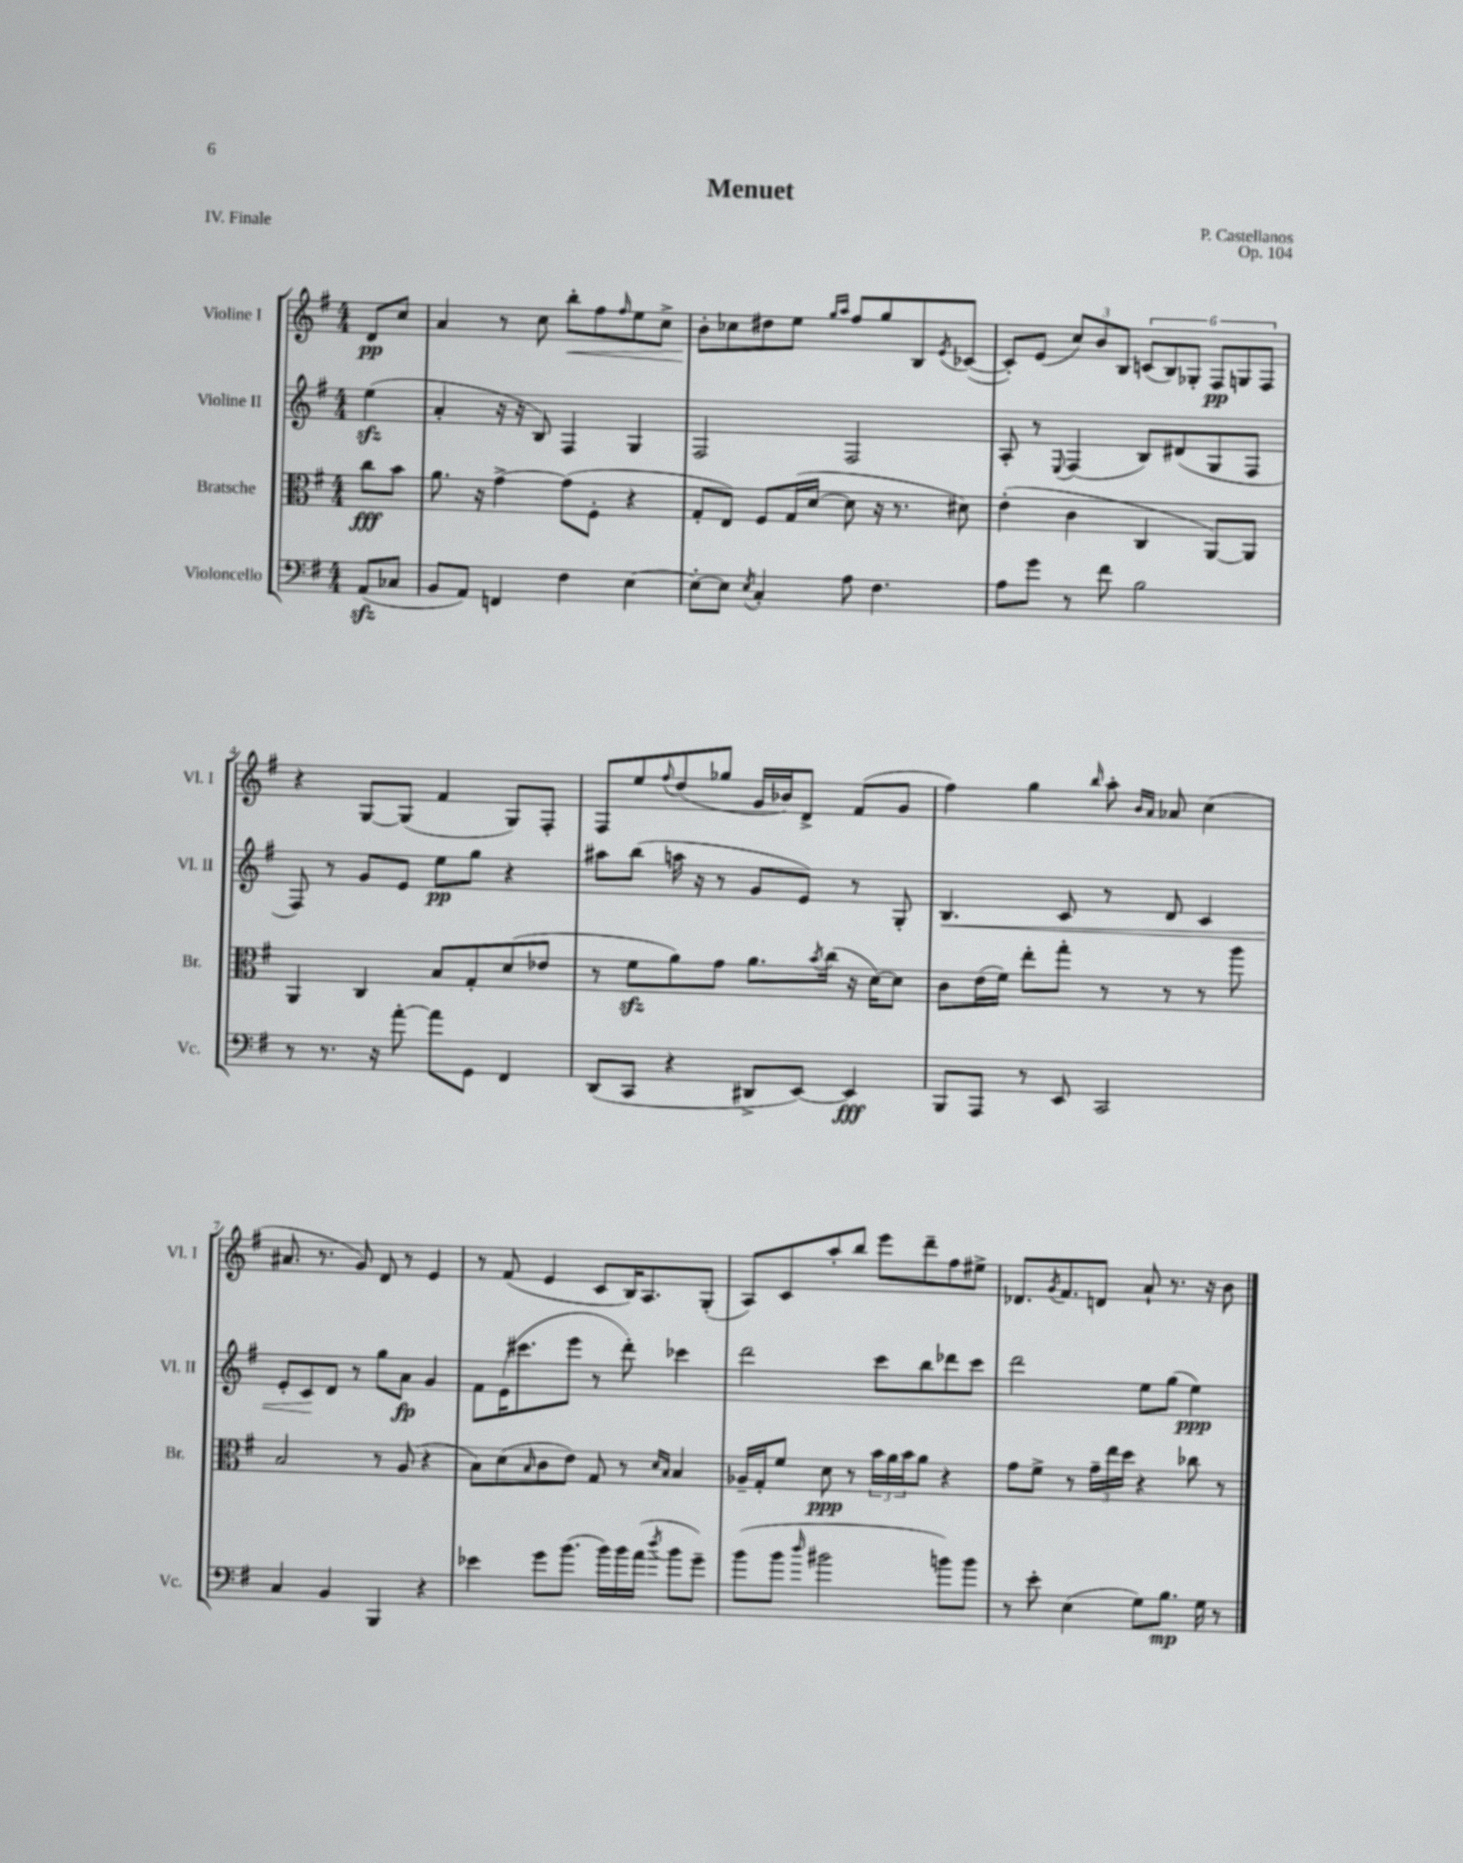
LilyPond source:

\header { title = "Menuet" composer = "P. Castellanos" opus = "Op. 104" piece = "IV. Finale" }
<<
\new StaffGroup <<
\new Staff = "s0" \with { instrumentName = "Violine I" shortInstrumentName = "Vl. I" } {
    \clef treble \key g \major \numericTimeSignature \time 4/4 \partial 4
    d'8\pp c''8 |
    a'4 r8 c''8 b''8-.\< fis''8 \grace { fis''16 } e''8 c''8-> |
    b'8-.\! ces''8 dis''8 e''8 \grace { g''16 a''16 } fis''8 g''8 b8 \acciaccatura { e'8 } ces'8~( |
    ces'8-.) e'8( \tuplet 3/2 { c''8) b'8 b8 } \tuplet 6/4 { c'8( b8) ges8-. fis8\pp g8 fis8 } |
    r4 g8~ g8( fis'4 g8) fis8-. |
    fis8 e''8 \appoggiatura { fis''8 } d''8( ges''8 g'16 bes'16) d'8-> fis'8( g'8 |
    fis''4) g''4 \grace { b''16 } a''8-. \grace { b'16 a'16 } aes'8 c''4( |
    ais'8. r8. g'8) d'8 r8 e'4 |
    r8 fis'8( e'4 c'8 b16) a8. g8-.( |
    a8) c'8 a''8-. b''8 e'''8 d'''8-- fis''8 eis''8-> |
    des'8. \acciaccatura { g'8 } fis'8. d'8 a'8-! r8. r16 b'8 \bar "|." |
}
\new Staff = "s1" \with { instrumentName = "Violine II" shortInstrumentName = "Vl. II" } {
    \clef treble \key g \major \numericTimeSignature \time 4/4 \partial 4
    e''4\sfz( |
    a'4-. r16 r16 b8) fis4 g4 |
    fis2 fis2 |
    a8-. r8 \appoggiatura { e8 } fis4( b8) dis'8( g8 fis8 |
    fis8) r8 g'8 e'8 e''8\pp g''8 r4 |
    ais''8 b''8( a''16 r16 r8 g'8 e'8) r8 g8-. |
    b4.\< c'8 r8 d'8 c'4 |
    e'8-. c'8\! d'8 r8 g''8 a'8\fp g'4 |
    fis'8 e'16( cis'''8. e'''8 r8 d'''8-.) ces'''4 |
    d'''2 c'''8 b''8 des'''8 c'''8 |
    d'''2 e''8 g''8( e''4\ppp) \bar "|." |
}
\new Staff = "s2" \with { instrumentName = "Bratsche" shortInstrumentName = "Br." } {
    \clef alto \key g \major \numericTimeSignature \time 4/4 \partial 4
    c''8\fff b'8 |
    a'8. r16 g'4~-> g'8( fis8-. r4 |
    g8-. e8) fis8 g16( d'16~ d'8 r16 r8. dis'8) |
    e'4-.( c'4 c4 a,8~) a,8 |
    a,4 c4 b8 g8-. d'8( ees'8 |
    r8 fis'8\sfz a'8) g'8 a'8. \acciaccatura { b'8 } c''16( r16 d'16~) d'8 |
    c'8 e'16( fis'16) e''8-. g''8-. r8 r8 r8 a''8 |
    b2 r8 a8( r4 |
    b8) d'8( \grace { b16 } c'8 e'8) g8 r8 \grace { d'16 b16 } b4 |
    aes16-- g16-. fis'8 d'8\ppp r8 \tuplet 3/2 { b'16 a'16 b'16 } a'8 r4 |
    g'8 fis'8-> r8 \tuplet 3/2 { g'16-- e''16 d''16 } r4 ces''8 r8 \bar "|." |
}
\new Staff = "s3" \with { instrumentName = "Violoncello" shortInstrumentName = "Vc." } {
    \clef bass \key g \major \numericTimeSignature \time 4/4 \partial 4
    a,8\sfz( ces8 |
    b,8 a,8) f,4 fis4 e4~ |
    e8~-. e8 \acciaccatura { e8 } c4-. a8 fis4. |
    a8 g'8 r8 fis'8 b2 |
    r8 r8. r16 a'8~-. a'8 g,8 fis,4 |
    d,8( c,8 r4 dis,8-> e,8~) e,4\fff |
    b,,8 a,,8 r8 e,8 c,2 |
    c4 b,4 b,,4 r4 |
    ees'4 g'8 b'8.( b'16) b'16 a'16( \acciaccatura { d''8 } b'8 g'8--) |
    b'8( b'8 \grace { d''16 } bis'2 b'8) b'8 |
    r8 e'8-. e4( g8) b8.\mp g16 r8 \bar "|." |
}
>>
>>
